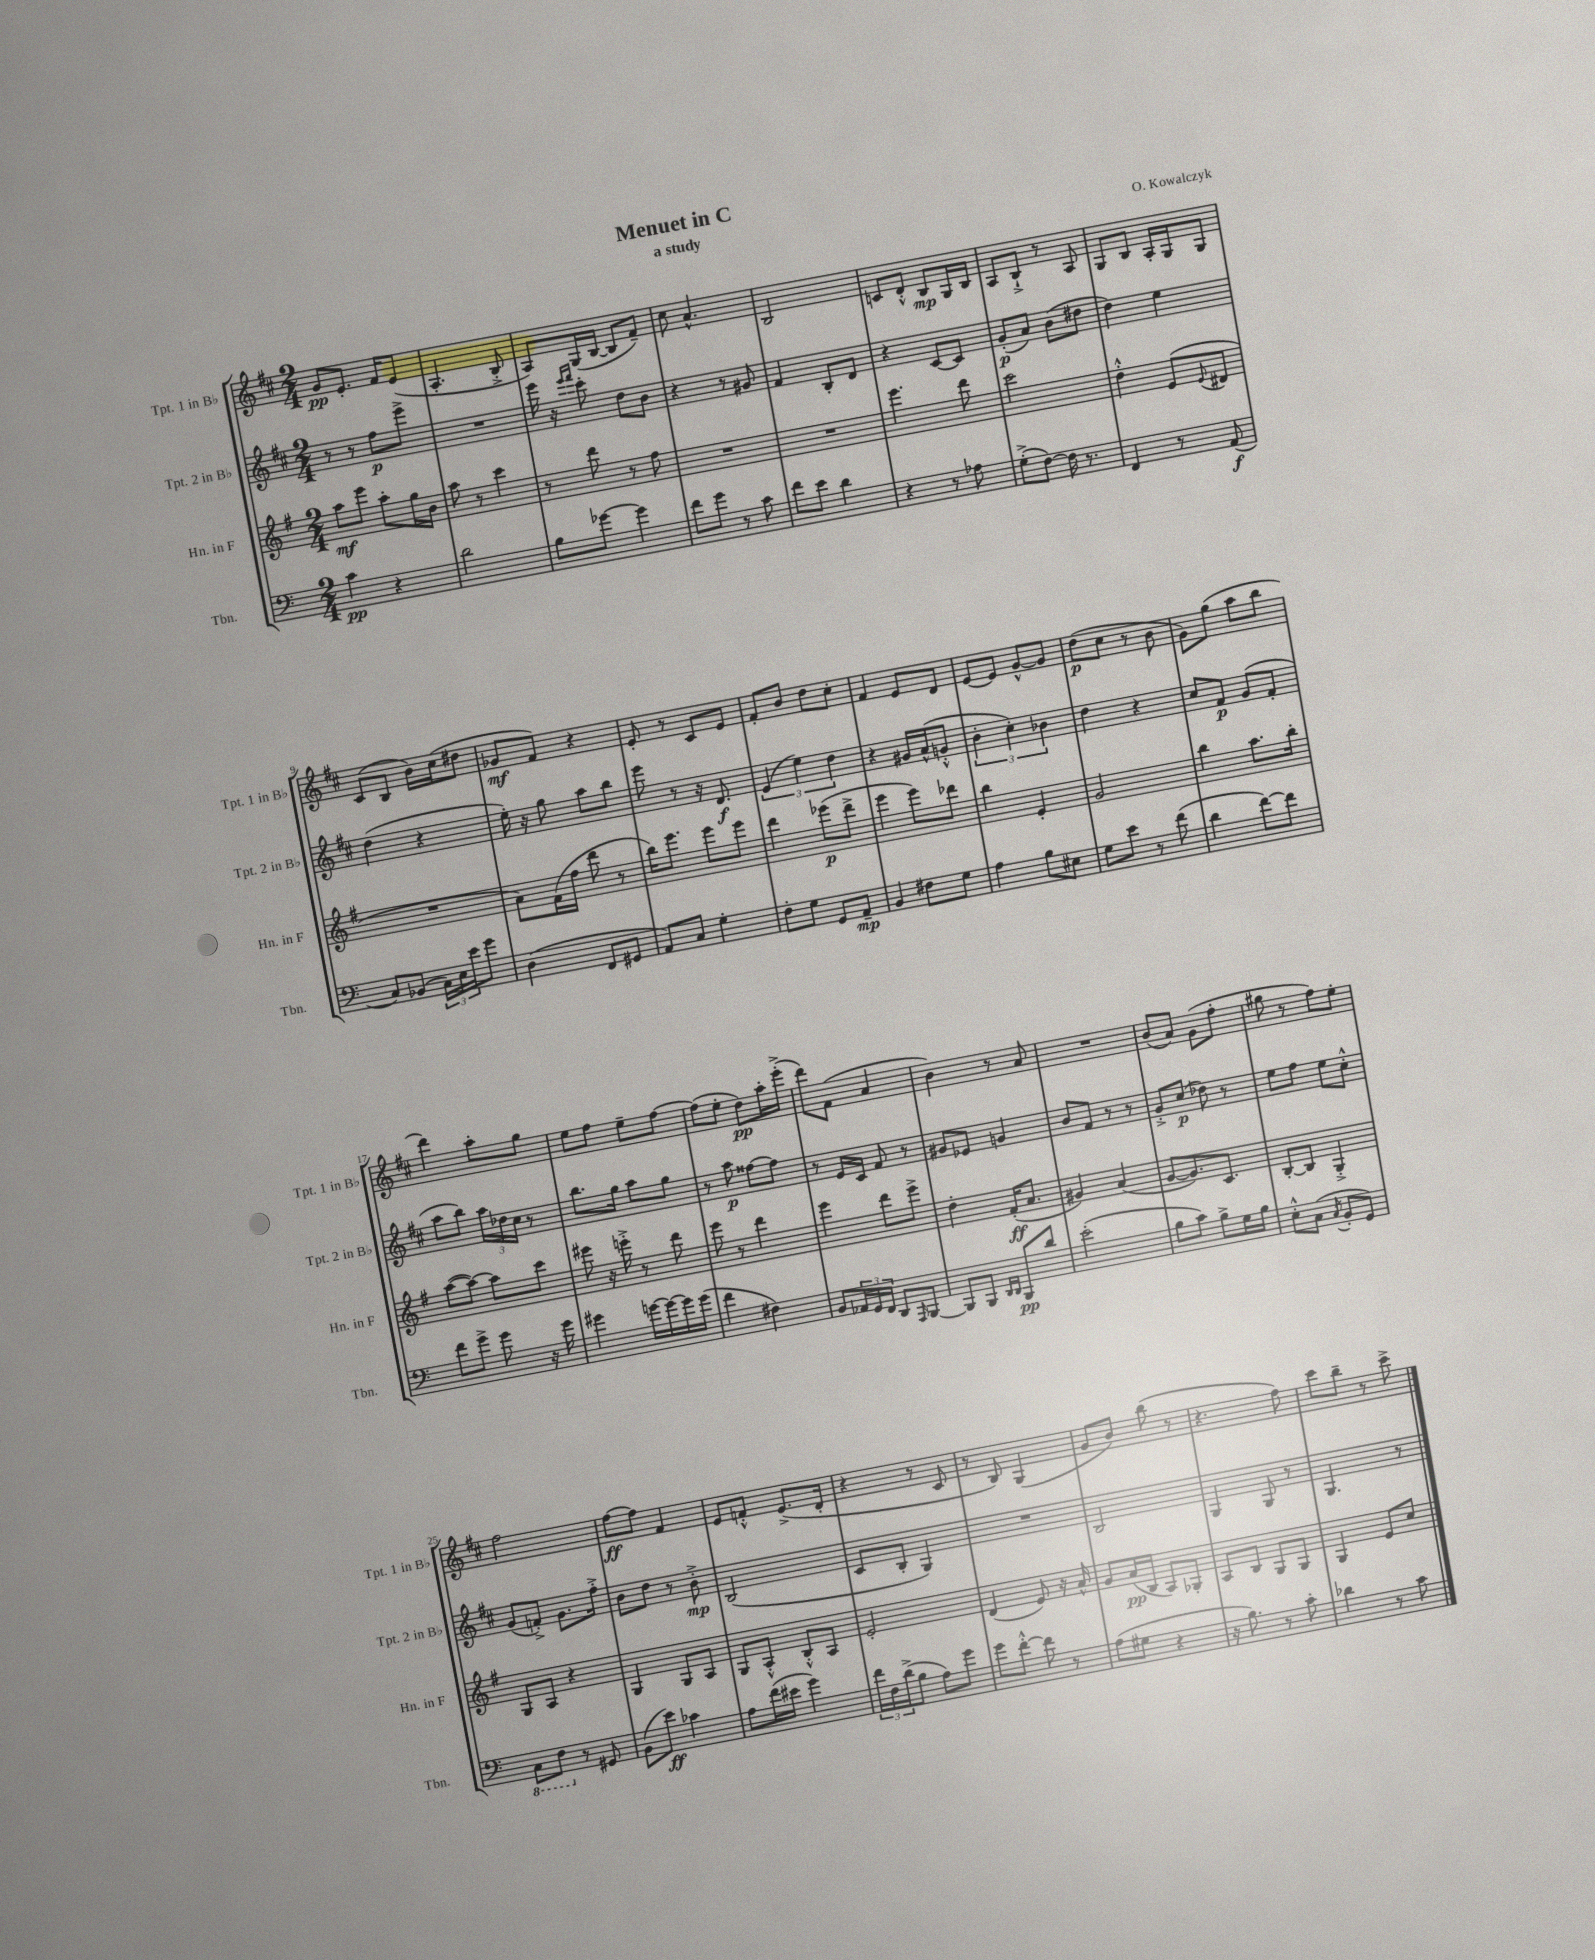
\header { title = "Menuet in C" composer = "O. Kowalczyk" subtitle = "a study" }
<<
\new StaffGroup <<
\new Staff = "s0" \with { instrumentName = "Tpt. 1 in Bb" shortInstrumentName = "Tpt. 1 in Bb" } {
    \clef treble \key d \major \numericTimeSignature \time 2/4
    g'8\pp e'8.-. fis'16 e'8( |
    a4.-. b8-.-> |
    a8) g16( b16~ b8 fis'8--) |
    cis''8 a'4.-^ |
    b2 |
    c'8 d'8-.-^ b8\mp g16 b16 |
    a8 b8-!-> r8 a8 |
    g8 b8 a16-. g16 g8 |
    cis'8( b8 b'16) cis''16( dis''8 |
    ges'8\mf fis'8) r4 |
    e'8-. r8 cis'8 e'8 |
    fis'8-. b'8 d''8 cis''8-. |
    fis'4 e'8 d'8 |
    e'8~ e'8 g'8~-^ g'8 |
    d''8\p( cis''8 r8 b'8 |
    g'8) g''8( a''8 b''8 |
    d'''4) a''8-. g''8 |
    e''8 fis''8 e''8-- fis''8~ |
    fis''8( e''8-. d''8\pp) a''16-. e'''16-.->( |
    d'''8) fis'8( a'4 |
    b'4) r8 a'8 |
    R2 |
    b'8( a'8) g'8( fis''8-. |
    gis''8 r8 fis''8) e''8-. |
    fis''2 |
    fis''8~\ff fis''8 fis'4 |
    e'8 f'8-.-^ e'8.->( d'16-. |
    r4 r8 cis'8 |
    r8 b8) g4( |
    g'8 b'8) b''8( r8 |
    r4. fis''8) |
    cis'''8 b''8-- r8 cis'''8-> \bar "|." |
}
\new Staff = "s1" \with { instrumentName = "Tpt. 2 in Bb" shortInstrumentName = "Tpt. 2 in Bb" } {
    \clef treble \key d \major \numericTimeSignature \time 2/4
    r8 r8 fis''8\p e'''8-> |
    R2 |
    e'''16 r16 \grace { e'''16 fis'''16 } cis'''8-. d''8 b'8 |
    r4 r8 gis'8 |
    fis'4 b8-. d'8 |
    r4 cis'8~ cis'8 |
    g'8-.\p( a'8) b'8( dis''8 |
    d''4) e''4 |
    d''4( r4 |
    e''16-.) r16 g''8 a''8 b''8 |
    e'''8 r8 r16 d'8.\f |
    \tuplet 3/2 { e'4( e''4) d''4 } |
    r4 gis'16 a'16-^( g'8-.-^ |
    \tuplet 3/2 { b'4-. cis''4-.) bes'4 } |
    d''4 r4 |
    cis''8 fis'8\p g'8( fis'8-. |
    a''8 b''8) \tuplet 3/2 { a''16 des''16 cis''16 } r8 |
    b''8. g''16 a''8 g''8 |
    r8 a''8\p fisis''8~ fisis''8 |
    r8 e'16 cis'16 fis'8 r8 |
    gis'8 ees'8 g'4 |
    b'8 fis'8 r8 r8 |
    g'8-.-> cis''8\p( des''8) r8 |
    e''8 fis''8 e''8 cis''8-.-^ |
    g'8( f'8-.->) g'8. fis''16-.-> |
    b'8 d''8 r8 b'8-.->\mp |
    b2( |
    cis'8 b8-. g4) |
    R2 |
    b2 |
    g4 g8 r8 |
    g4. r8 \bar "|." |
}
\new Staff = "s2" \with { instrumentName = "Hn. in F" shortInstrumentName = "Hn. in F" } {
    \clef treble \key g \major \numericTimeSignature \time 2/4
    a''8\mf e'''8 a''8-. g''16 b'16 |
    a''8 r8 c'''4 |
    r8 d'''8 r8 fis''8 |
    R2 |
    R2 |
    e'''4. d'''8 |
    c'''2 |
    d''4-.-^ e'8( \appoggiatura { e'8 } dis'8 |
    R2 |
    a'8) fis'16( fis''16 d'''8 r8 |
    b''16) e'''8. e'''8 e'''8 |
    d'''4 ees'''8\p( d'''8-> |
    e'''4 e'''8) des'''8 |
    b''4 e'4-. |
    g'2 |
    b''4 a''8. b''16-. |
    a''8~( a''8~) a''8 c'''8 |
    eis'''8 r16 e'''16-.-> r8 d'''8 |
    e'''8 r8 d'''4 |
    e'''4 d'''8 e'''8-> |
    d''4-. fis'16-.\ff( a'8. |
    gis'4) a'4( |
    g'8~ g'8.) c'8. |
    b8~-. b8 g4-.-> |
    g8 a8 r4 |
    g4 g8 a8 |
    g8 a8-.-^ b8-.-^ a8 |
    e'2-. |
    d'4( e'8) r16 a'16-^ |
    g'8 a'16\pp( b16 a8) ges8-. |
    a8 b8 g8 g8 |
    g4 e'8 c''8 \bar "|." |
}
\new Staff = "s3" \with { instrumentName = "Tbn." shortInstrumentName = "Tbn." } {
    \clef bass \key c \major \numericTimeSignature \time 2/4
    c'4\pp r4 |
    d'2 |
    b8 ges'8~ ges'4 |
    f'8 g'8 r8 c'8 |
    f'8 e'8 d'4 |
    r4 r8 aes8 |
    g8-.->( f8~) f16 r8. |
    f,4 r8 a,8\f( |
    c8) bes,8( \tuplet 3/2 { c16) e16 e'16 } g'8 |
    d4( f,8 gis,8 |
    a,8) c8 g4-. |
    f8-. g8 g,8 a,8--\mp |
    b,4 fis8 g8 |
    a4 b8 eis8 |
    g8 e'8 r8 f'8( |
    d'4 f'8~) f'8 |
    f'8 g'8-> g'8 r16 g'16 |
    gis'4 g'16~ g'16~ g'16 g'16( |
    f'4 fis4) |
    b,8 \tuplet 3/2 { aes,16 g,16 f,16 } d,8 \grace { a,,16 } b,,8~ |
    b,,8 b,,8 \grace { d,16 d,16 } b,,8\pp d'8 |
    e'2-.( |
    b8 c'8) b8-> g16 b16 |
    e8-.-^ c8( \acciaccatura { c8 } b,8-. g,8) |
    \ottava #-1 c,8 f,8 \ottava #0 r8 gis,8 |
    b,8( e'8\ff) ces'4 |
    a8 f'16( eis'16 g'4) |
    \tuplet 3/2 { f'16 f16 d'16->( } b8 a8) g'8 |
    g'8 f'8~-.-^ f'8 r8 |
    a8( gis8 r4 |
    r16 b8.) r8 c'8-. |
    des'4 r8 c'8 \bar "|." |
}
>>
>>
